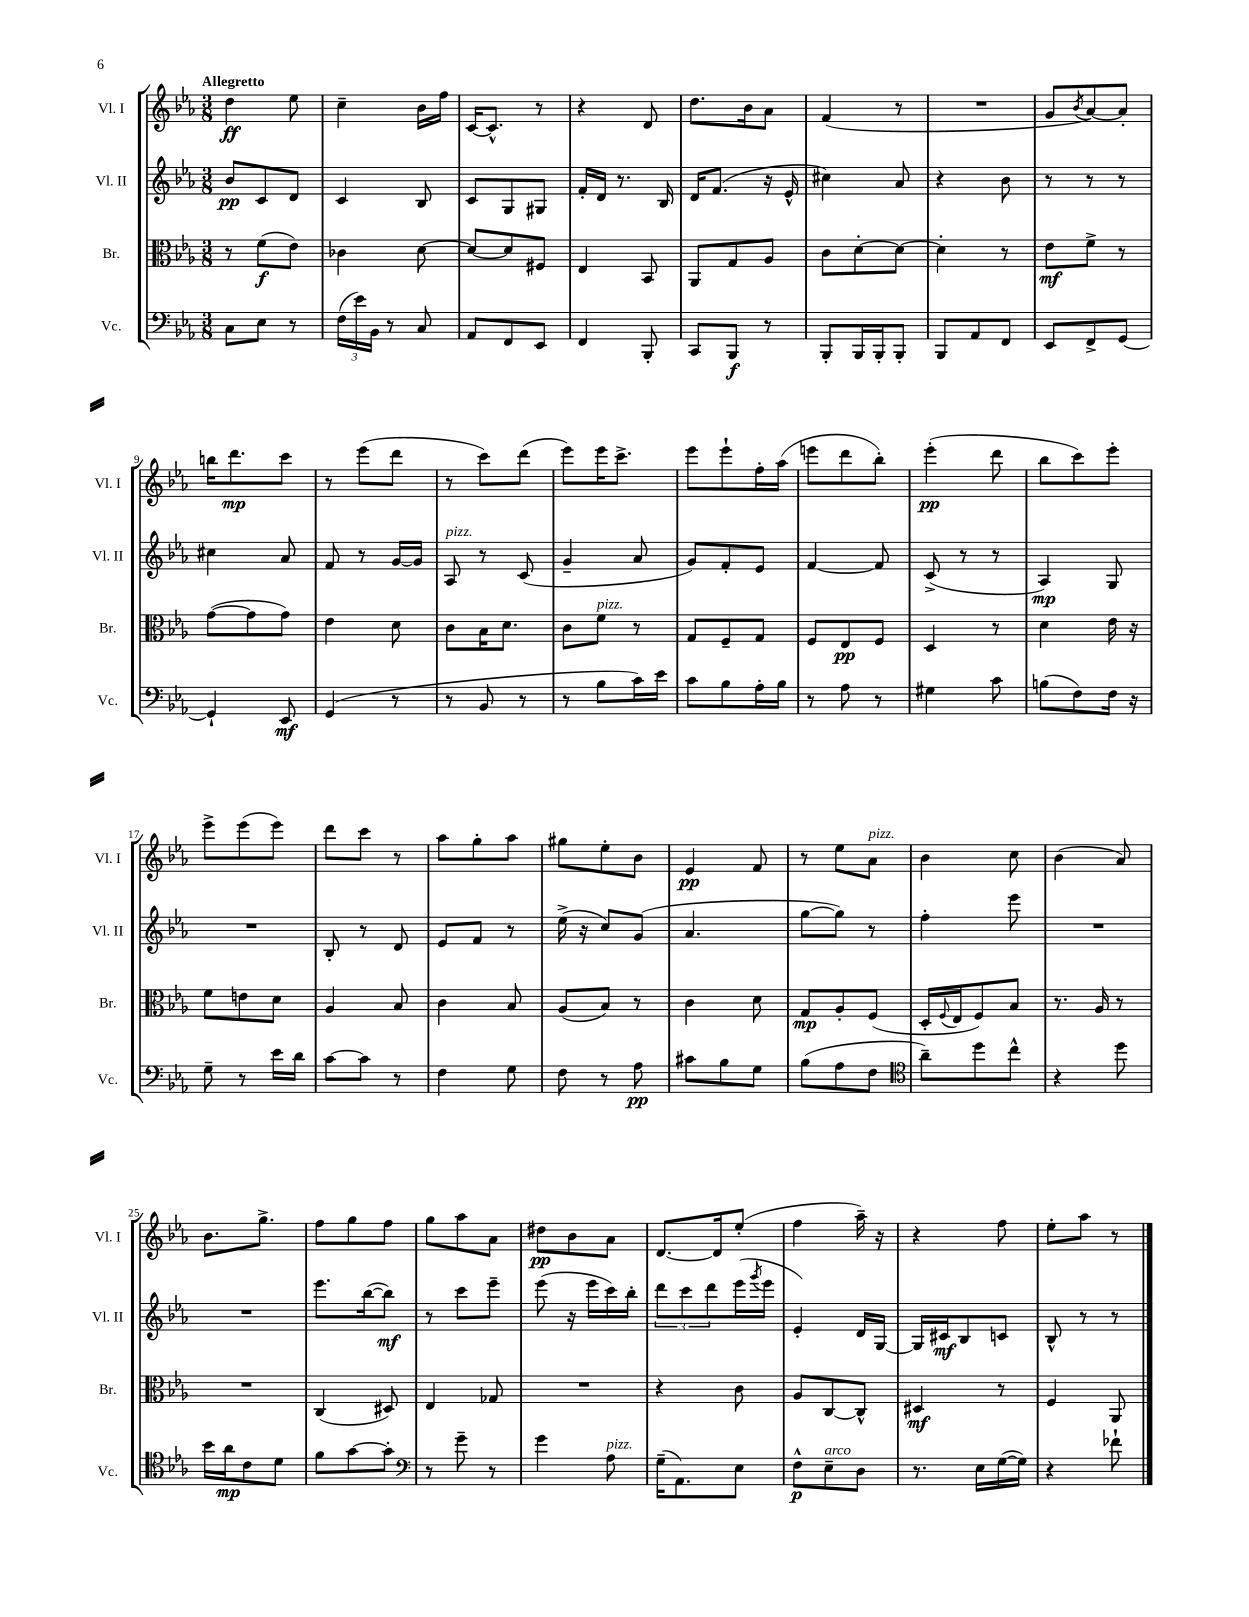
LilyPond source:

<<
\new StaffGroup <<
\new Staff = "s0" \with { instrumentName = "Vl. I" shortInstrumentName = "Vl. I" } {
    \clef treble \key ees \major \numericTimeSignature \time 3/8 \tempo "Allegretto"
    d''4\ff ees''8 |
    c''4-- bes'16 f''16 |
    c'16~ c'8.-^ r8 |
    r4 d'8 |
    d''8. bes'16 aes'8 |
    f'4( r8 |
    R4. |
    g'8 \acciaccatura { bes'8 } aes'8~) aes'8-. |
    b''16 d'''8.\mp c'''8 |
    r8 ees'''8( d'''8 |
    r8 c'''8) d'''8( |
    ees'''8) ees'''16 c'''8.-> |
    ees'''8 ees'''8-! f''16-. aes''16( |
    e'''8 d'''8 bes''8-.) |
    ees'''4-.\pp( d'''8 |
    bes''8 c'''8) ees'''8-. |
    ees'''8-> ees'''8( ees'''8) |
    d'''8 c'''8 r8 |
    aes''8 g''8-. aes''8 |
    gis''8 ees''8-. bes'8 |
    ees'4\pp f'8 |
    r8 ees''8 aes'8^\markup { \italic "pizz." } |
    bes'4 c''8 |
    bes'4( aes'8) |
    bes'8. g''8.-> |
    f''8 g''8 f''8 |
    g''8 aes''8 aes'8 |
    dis''8\pp bes'8 aes'8 |
    d'8.~ d'16 ees''8-.( |
    f''4 aes''16--) r16 |
    r4 f''8 |
    ees''8-. aes''8 r8 \bar "|." |
}
\new Staff = "s1" \with { instrumentName = "Vl. II" shortInstrumentName = "Vl. II" } {
    \clef treble \key ees \major \numericTimeSignature \time 3/8
    bes'8\pp c'8 d'8 |
    c'4 bes8 |
    c'8 g8 gis8 |
    f'16-. d'16 r8. bes16 |
    d'16 f'8.( r16 ees'16-^ |
    cis''4) aes'8 |
    r4 bes'8 |
    r8 r8 r8 |
    cis''4 aes'8 |
    f'8 r8 g'16~ g'16 |
    aes8^\markup { \italic "pizz." } r8 c'8( |
    g'4-- aes'8 |
    g'8) f'8-. ees'8 |
    f'4~ f'8 |
    c'8->( r8 r8 |
    aes4\mp) g8 |
    R4. |
    bes8-. r8 d'8 |
    ees'8 f'8 r8 |
    ees''16->( r16 c''8) g'8( |
    aes'4. |
    g''8~ g''8) r8 |
    f''4-. ees'''8 |
    R4. |
    R4. |
    ees'''8. bes''16~( bes''8\mf) |
    r8 c'''8 ees'''8-- |
    ees'''8( r16 ees'''16 c'''16) bes''16-. |
    \tuplet 3/2 { d'''8 c'''8 d'''8 } ees'''16( \acciaccatura { g'''8 } ees'''16 |
    ees'4-.) d'16 g16~ |
    g16 cis'16\mf bes8 c'8 |
    bes8-^ r8 r8 \bar "|." |
}
\new Staff = "s2" \with { instrumentName = "Br." shortInstrumentName = "Br." } {
    \clef alto \key ees \major \numericTimeSignature \time 3/8
    r8 f'8\f( ees'8) |
    ces'4 d'8~ |
    d'8~ d'8 fis8 |
    ees4 bes,8 |
    aes,8 g8 aes8 |
    c'8 d'8~-. d'8~ |
    d'4-. r8 |
    ees'8\mf f'8-> r8 |
    g'8~( g'8 g'8) |
    ees'4 d'8 |
    c'8 bes16 d'8. |
    c'8 f'8^\markup { \italic "pizz." } r8 |
    g8 f8-- g8 |
    f8 ees8\pp f8 |
    d4 r8 |
    d'4 ees'16 r16 |
    f'8 e'8 d'8 |
    aes4 bes8 |
    c'4 bes8 |
    aes8( bes8) r8 |
    c'4 d'8 |
    g8\mp aes8-. f8( |
    d16-. \appoggiatura { f8 } ees16 f8) bes8 |
    r8. aes16 r8 |
    R4. |
    c4( dis8) |
    ees4 ges8 |
    R4. |
    r4 c'8 |
    aes8 c8~ c8-^ |
    dis4\mf r8 |
    f4 aes,8 \bar "|." |
}
\new Staff = "s3" \with { instrumentName = "Vc." shortInstrumentName = "Vc." } {
    \clef bass \key ees \major \numericTimeSignature \time 3/8
    c8 ees8 r8 |
    \tuplet 3/2 { f16( ees'16) bes,16 } r8 c8 |
    aes,8 f,8 ees,8 |
    f,4 bes,,8-. |
    c,8 bes,,8\f r8 |
    bes,,8-. bes,,16 bes,,16-. bes,,8-. |
    bes,,8 aes,8 f,8 |
    ees,8 f,8-> g,8~ |
    g,4-! ees,8\mf |
    g,4( r8 |
    r8 bes,8 r8 |
    r8 bes8 c'16) ees'16 |
    c'8 bes8 aes16-. bes16 |
    r8 aes8 r8 |
    gis4 c'8 |
    b8( f8) f16 r16 |
    g8-- r8 ees'16 d'16 |
    c'8~ c'8 r8 |
    f4 g8 |
    f8 r8 aes8\pp |
    cis'8 bes8 g8 |
    bes8( aes8 f8 |
    \clef tenor aes'8--) d''8 c''8-^ |
    r4 d''8 |
    bes'16 aes'16\mp c'8 d'8 |
    f'8 g'8~ g'8-. |
    \clef bass r8 g'8-- r8 |
    g'4 aes8^\markup { \italic "pizz." } |
    g16--( aes,8.) ees8 |
    f8-^\p ees8--^\markup { \italic "arco" } d8 |
    r8. ees16 g16~( g16) |
    r4 fes'8-! \bar "|." |
}
>>
>>
